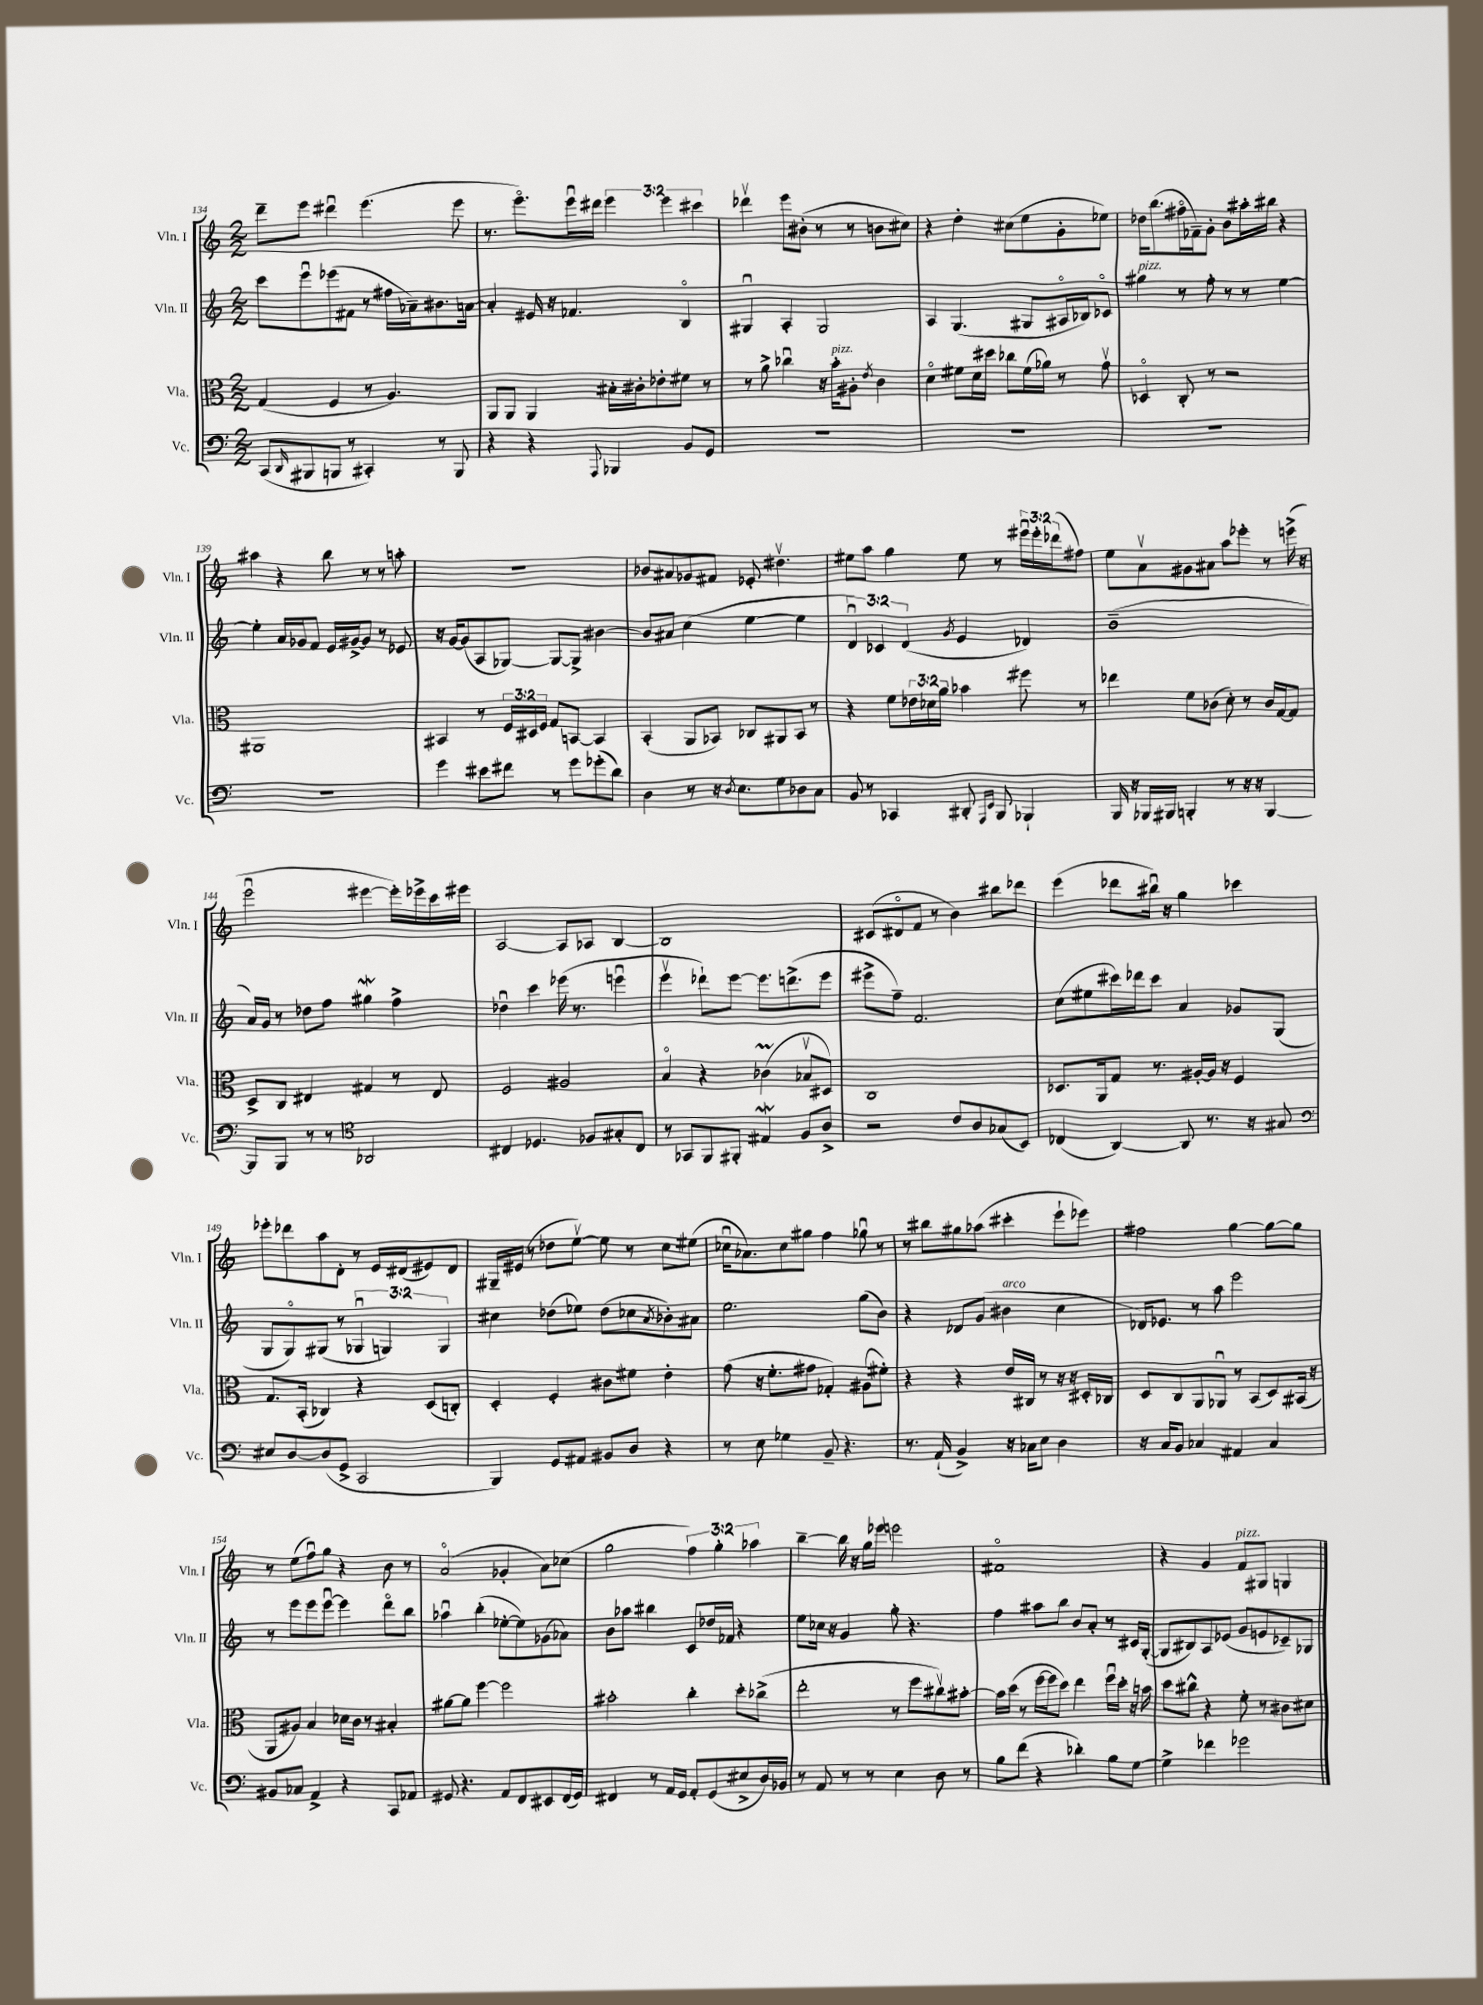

**kern	**kern	**kern	**kern
*staff4	*staff3	*staff2	*staff1
*clefF4	*clefC3	*clefG2	*clefG2
*k[]	*k[]	*k[]	*k[]
*M2/2	*M2/2	*M2/2	*M2/2
(8CC	(4G	8ccc	8ddd~
16qqDD	.	.	.
8BBB#	.	8eeeu	8eee
8BBB	4F	(8eee-	4ddd#u
8r	.	8f#	.
4CC#')	8r	8r	(4.eee
.	4.A)	16ff#	.
.	.	16a-~)	.
8r	.	8.b#	.
8BBB	.	.	8eee
.	.	[16a	.
=	=	=	=
4r	8AA	4a']	8.r
.	8AA	.	.
.	.	.	8.eeeo)
4r	4AA	16e#	.
.	.	16r	.
.	.	4.f-	16eeeu
.	.	.	16ddd#
8qqAAA	.	.	.
4BBB-	16B#'	.	6eee
.	16c#'	.	.
.	8e-'	.	.
.	.	.	6eee
8BB	8f#	4Bo	.
.	.	.	6ccc#
8GG	8r	.	.
=	=	=	=
1r	8r	4G#u	4ddd-v
.	8a^	.	.
.	4cc-u	4A'	8eee
.	.	.	(8b#'
.	16r	2G#	8r
.	16b'	.	.
.	8A#'	.	8r
.	8qe	.	.
.	4c	.	8b
.	.	.	8cc#)
=	=	=	=
1r	4do	4A	4r
.	8f#	(4.G	4dd'
.	16d	.	.
.	16dd#	.	.
.	8cc-	.	(8cc#
.	(16f#	8G#	8ee
.	16a-)	.	.
.	8r	16A#o	8g'
.	.	16B-)	.
.	8gv	8c-o	8ee-)
=	=	=	=
1r	4D-o	4gg#	16dd-
.	.	.	(8.bb
.	8C'	8r	16ff#o
.	.	.	16f-~)
.	8r	8ff'	8g'
.	2r	8r	8b
.	.	8r	16aa#'
.	.	.	16bb#
.	.	[4ee	4r
=	=	=	=
1r	1AA#	4ee']	4aa#
.	.	16a	4r
.	.	16g-	.
.	.	8f	.
.	.	16e	8bb
.	.	[16g#^	.
.	.	8g#]	8r
.	.	8r	8r
.	.	8e-	8aa'
=	=	=	=
4g	4BB#	16r	1r
.	.	[16g	.
.	.	(8g]	.
8e#	8r	8A	.
8f#	24F	[8G-)	.
.	24D#	.	.
.	24F	.	.
8r	8G	8G-_	.
8g	[8BB	8G-^]	.
(8g-'	4BB]	[4b#	.
8d)	.	.	.
=	=	=	=
4D	(4BB'	8b#]	8b-
.	.	8a#	8a#
8r	8AA	(4cc	8g-
16r	8BB-)	.	8f#
8qD	.	.	.
8.E	.	.	.
.	8C-	[4ee	8e-'
8G	8AA#	.	4.dd#v
8D-	8BB-	4ee]	.
8C	8r	.	.
=	=	=	=
8BB	4r	6du)	8ee#
8r	.	.	8aa
.	.	6c-	.
4CC-	8f	.	4gg
.	.	(6d	.
.	24e-	.	.
.	24d-	.	.
.	24a	.	.
.	.	8qg	.
8DD#'	4b-	4e	8ee#
16qqAAA	.	.	.
16qqEE	.	.	.
8BBB	.	.	8r
4BBB-`	8ff#	4d-)	24eee#u
.	.	.	24eee#'
.	.	.	(24ddd-
.	8r	.	8ff#)
=	=	=	=
16BBB	4ee-	(1b~	8ee
16r	.	.	.
16BBB-	.	.	8av
16BBB#	.	.	.
4BBB'	8f	.	8g#
.	(8c-	.	8a#
8r	8d')	.	8aa
16r	8r	.	8eee-'
16r	.	.	.
[4BBB	16c-	.	8r
.	[16G	.	.
.	8G]	.	(16eee^
.	.	.	16r
=	=	=	=
8BBB]	8D^	16a)	2eeeu
.	.	16g	.
8BBB	8C	8r	.
8r	4E#	8dd-	.
8r	.	8ff	.
*clefC4	*	*	*
2AA-	4G#	4gg#	[4eee#
.	8r	4ff^	16eee#'])
.	.	.	16eee-^
.	8E#	.	16ccc
.	.	.	16eee#
=	=	=	=
4C#	2F	4dd-u	[2A
4.D-	.	4ccc	.
.	2A#	(16eee-	8A]
.	.	8.r	.
8F-	.	.	8A-
8G#'	.	4eeeu	[4B
8C#	.	.	.
=	=	=	=
8r	4Bo	4eeev	1B]
8GG-	.	.	.
8FF	4r	8ddd-`)	.
8FF#'	.	[8eee	.
4E#	(4c-	8.eee]	.
.	.	(8.ddd^	.
8F	8B-v	.	.
8A^	8D#)	8eee	.
=	=	=	=
2r	1C	8eee#^	(8c#
.	.	8ff~)	8d#o
.	.	2.f	8f
.	.	.	8r
8c	.	.	4b)
8A	.	.	.
(8G-	.	.	8bb#
8BB)	.	.	8ddd-
=	=	=	=
(4C-	8.D-	(8cc	(4eee
.	.	8ee#	.
.	16AA	.	.
[4AA)	8G	16ccc#)	8ddd-
.	.	16ddd-	.
.	8.r	8ccc#	16bb#u)
.	.	.	16r
8AA]	.	4a	4gg
.	[16A#'	.	.
8.r	16A#]	.	.
.	16r	.	.
.	4F	8g-	4ccc-
16r	.	.	.
8G#	.	(8G	.
=	=	=	=
*clefF4	*	*	*
8E#	8.G	8G	8eee-'
[8D	.	8Go)	8ddd-
.	(16BB'	.	.
(8D]	4C-)	(8G#	8aa
8GG^	.	8r	8d'
2CC	4r	6G-u	8r
.	.	.	16e
.	.	6G)	.
.	.	.	(16d#
.	(8D	.	8e#)
.	.	6G	.
.	8C')	.	8d#
=	=	=	=
4BBB)	4D'	4cc#	16G#~
.	.	.	(16e#
.	.	.	8r
8GG	4F'	(8dd-	8dd-
8AA#	.	8ee-)	[8eev)
8BB#	8c#	(8dd-	8ee]
8D	8f#	8cc-	8r
.	.	8qa	.
4r	4e'	8b-')	8cc
.	.	8a#	(8ee#
=	=	=	=
8r	(8g	2.ee	16cc-u
.	.	.	8.a-)
8E	16r	.	.
.	8.f'	.	.
4G-	.	.	8cc-
.	8g#	.	8gg#
8BB~	4G-')	.	4ff
4.r	.	.	.
.	(8A#	(8gg	8gg-u
.	8f#')	8b)	8r
=	=	=	=
8.r	4r	4r	8r
.	.	.	8bb#
(16AA`	.	.	.
4BB^)	4r	8d-	8gg#
.	.	(8g	(8aa-
16r	16e	4b#	4ccc#'
16C-	16C#	.	.
8E	8r	.	.
4D	16r	4cc	8eee`
.	16r	.	.
.	16D#'	.	8eee-)
.	16C-	.	.
=	=	=	=
16r	8D	16d-)	2ff#
16C	.	8.e-	.
8BB	8C	.	.
4C-	8AA	8r	.
.	8AA-u	8aa	.
4AA#	8r	2eee	[4gg
.	(8BB	.	.
4C-	8D)	.	8gg_
.	(16BB#	.	8gg]
.	16r	.	.
=	=	=	=
8BB#	8AA	8r	8r
8C-	8A#)	8eee	(8ee
4AA^	4B	8eee	8ffu)
.	.	[8eeeu	8gg
4r	16d-	4eee]	4r
.	16c	.	.
.	8r	.	.
8CC	4B#'	8dddo	8b
8AA-	.	8bb	8r
=	=	=	=
8GG#	[8a#	4aa-u	(2ao
4.r	8a#]	.	.
.	[4ff	(4bb'	.
8AA	2ff]	[8ee-'	4g-'
8FF	.	8ee-])	.
8EE#	.	(8g-	8a)
(16FF	.	8a-)	(8cc-
16GG#)	.	.	.
=	=	=	=
4FF#	2b#'	8b	2gg
.	.	8aa-	.
8r	.	4bb#	.
16AA	.	.	.
16GG	.	.	.
8AA'	4cc'	8c	6ff)
(8GG	.	16dd-	.
.	.	.	6gg'
.	.	16f-	.
8E#^	8dd'	4r	.
.	.	.	6aa-
16D)	(8cc-^	.	.
16BB-	.	.	.
=	=	=	=
8r	2ee'	8ee	[4bb~
8AA	.	16cc-	.
.	.	16r	.
8r	.	4g	16bb]
.	.	.	16r
8r	.	.	16gg
.	.	.	16eee-
4E	8r	8gg'	2eee
.	8ff	4.r	.
8D	8cc#v)	.	.
8r	[8b#'	.	.
=	=	=	=
8B	16b#]	4ff	1f#o
.	(16dd	.	.
(8f	8r	.	.
4r	[16ff	8aa#	.
.	16ff]	.	.
.	8dd)	8bb	.
4d-')	4ee	8b	.
.	.	8a'	.
8B	16ffu	8r	.
.	16dd'	.	.
[8G	16r	16c#	.
.	16b	([16G'	.
=	=	=	=
4G^]	8dd	8G]	4r
.	8cc#^^	8B#)	.
4f-	4r	8A	4g
.	.	(8e-	.
2g-	8f'	8g	8f
.	8r	8e	8G#
.	8c#	8c-~)	4G
.	8d#	8G-	.
==	==	==	==
*-	*-	*-	*-
